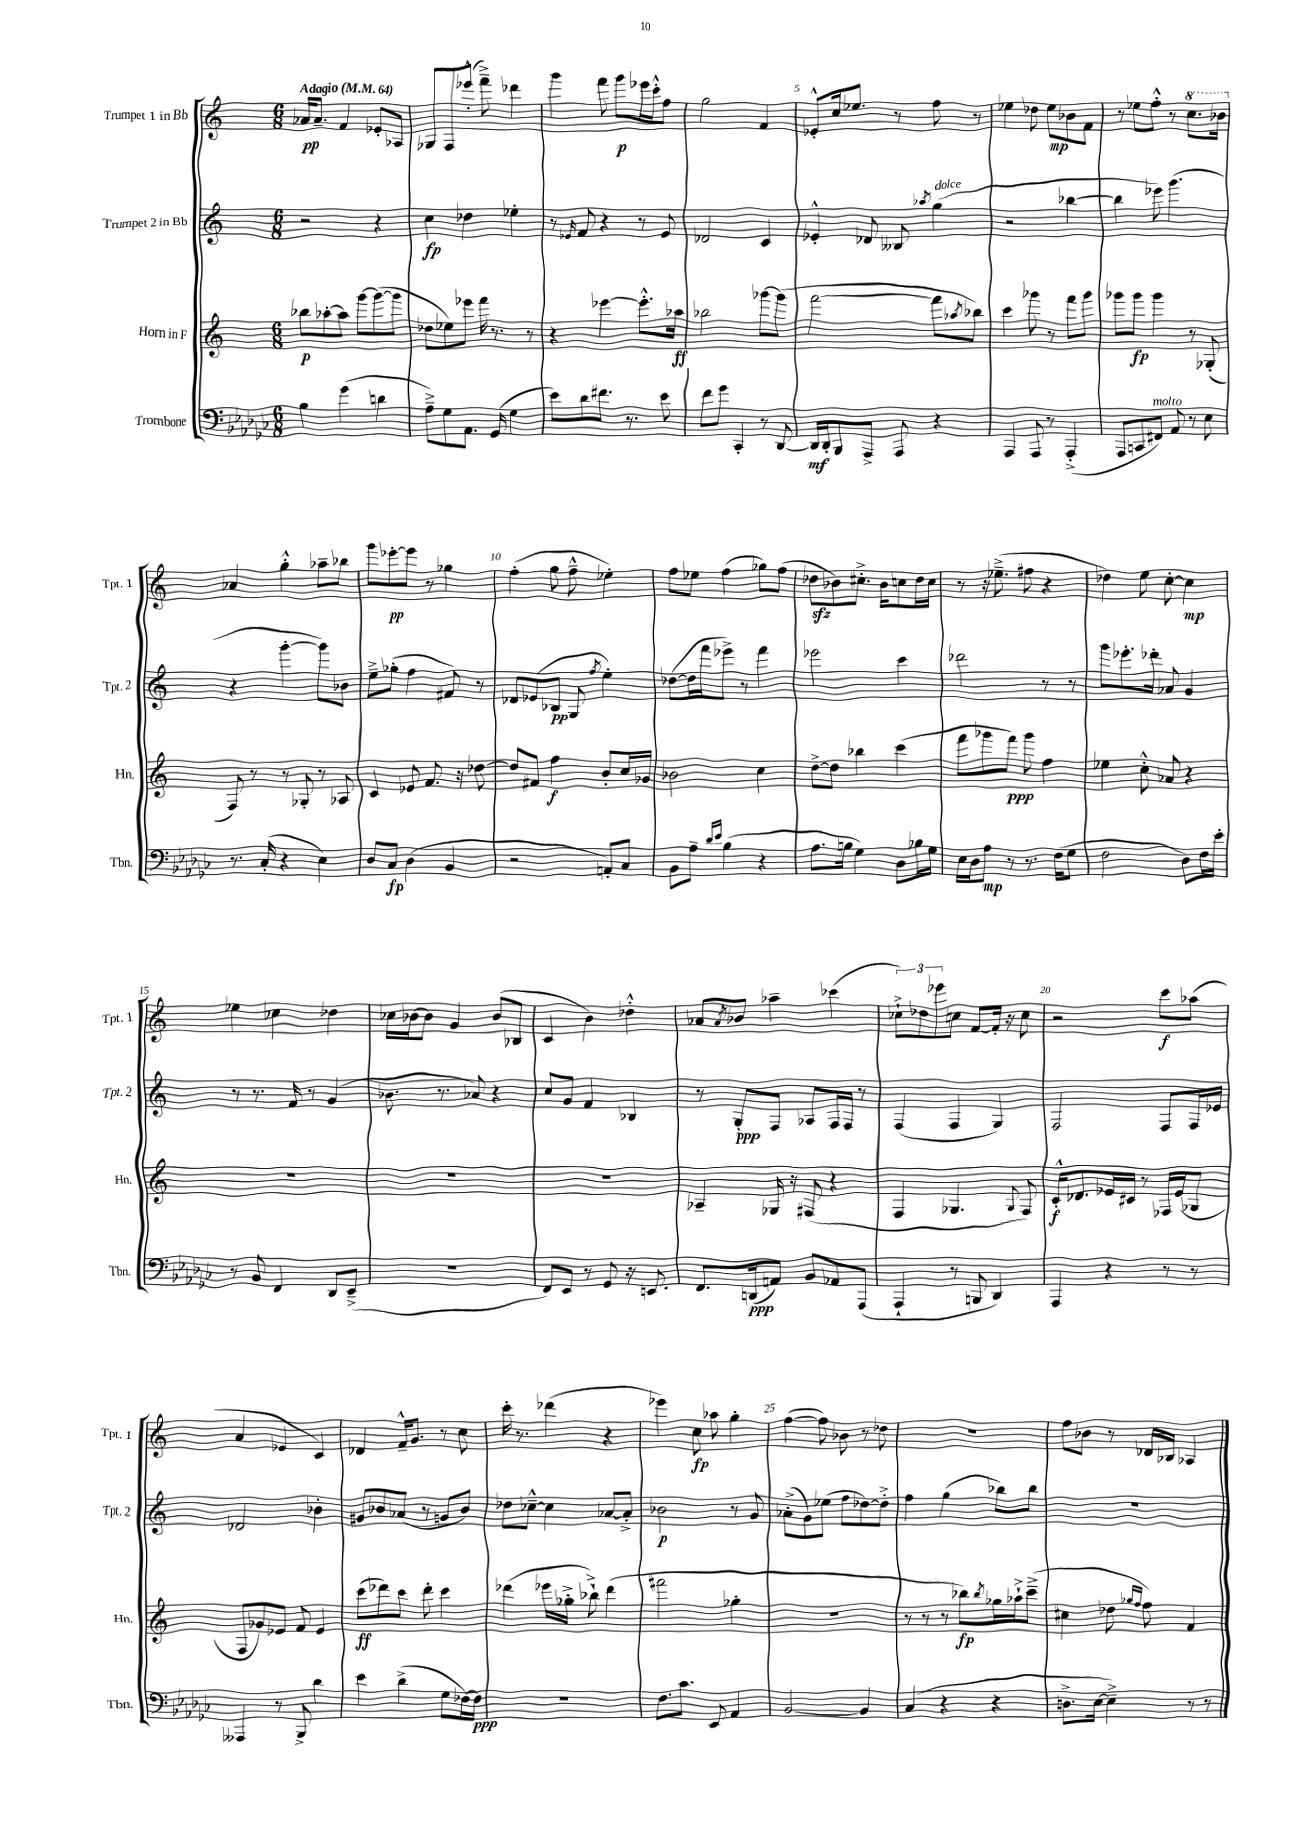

**kern	**kern	**kern	**kern
*staff4	*staff3	*staff2	*staff1
*clefF4	*clefG2	*clefG2	*clefG2
*k[b-e-a-d-g-c-]	*k[]	*k[]	*k[]
*M6/8	*M6/8	*M6/8	*M6/8
*MM64	*MM64	*MM64	*MM64
4B-	8bb-	2r	16a-
.	.	.	8.a-~
.	[8aa-'	.	.
(4g-	8aa-]	.	4f
.	[8ggg	.	.
4d	(8ggg_	4r	8e-'
.	8ggg]	.	8A-
=	=	=	=
8A-~^)	8dd-	4cc	8G-
8G-	8ee-)	.	8F
8.AA-	8eee-	4dd-	(8eee-'^^
.	16fff	.	8fff~^)
(16GG-	8.r	.	.
4G-	.	4ee-'	4ddd-
.	8r	.	.
=	=	=	=
8e-)	4r	8r	4ggg
.	.	16qqe-	.
8d-	.	8f	.
8.f#	[4eee-	4r	8fff
.	.	.	8ggg
8.r	.	.	.
.	8.eee-'^^]	8r	16eee-
.	.	.	16ccc'^^
8e-	.	8e-	8ff
.	16aa-	.	.
=	=	=	=
8f	2bb-	2d-	2gg
8g-	.	.	.
4CC-'	.	.	.
8r	[8ggg-	4c	4f
[8DD-	(8ggg-]	.	.
=	=	=	=
16DD-]	[2fff	4e-'^^	8e-'^^
16DD-'	.	.	.
8BBB-	.	.	16cc
.	.	.	8.ee-
8AAA-^	.	8d-	.
8AAA-	.	8B--	8r
.	.	8qaa-	.
4r	8fff]	(4gg	8ff
.	8qaa-	.	.
.	8bb-)	.	8r
=	=	=	=
4AAA-	4ccc	2r	4ee-
8AAA-	8ggg-	.	8dd-
8r	8r	.	8ee-
(4AAA-'^	8fff	[4bb-	8b-
.	8ggg-	.	8f
=	=	=	=
8AAA-	8ggg-	4bb-]	8r
8CC	8ggg-	.	8ee-
8FF#)	4ggg-	8eee-)	8ff'^^
8AA-	.	(4.ggg	8r
8r	8r	.	8.ccc
8E-	(8G-'	.	.
.	.	.	16bb-
=	=	=	=
8.r	8F)	4r	4a-
.	8r	.	.
(16C-'	.	.	.
4r	8r	[4ggg'	4gg'^^
.	8G-'	.	.
4E-)	8r	8ggg])	8aa-~
.	8A-	8b-	8bb-
=	=	=	=
8D-	4c	8ee~^	8ggg
8C-	.	(8gg-'	[8eee-'
(4D-	8e-	4ff	8eee-]
.	8.f	.	8r
4BB-	.	8f#)	4gg-
.	16r	.	.
.	[8dd-	8r	.
=	=	=	=
2r	8dd-]	8d-	(4ff'
.	8f#	(8e-	.
.	4ff	8B-	8gg
.	.	8G	8ff~^^
.	.	8qff	.
8AA')	8b'	4ee')	4ee-')
8C-	16cc	.	.
.	16g-	.	.
=	=	=	=
8BB-	2b-	([8dd-	8ff
8A-~	.	16dd-]	8ee-
.	.	16fff	.
16qqd-	.	.	.
16qqe-	.	.	.
(4B-	.	8eee-^)	(4ff
.	.	8r	.
4r	4cc	4fff	8gg-)
.	.	.	(8ff
=	=	=	=
8.A-	[8dd^	2eee-	8dd-
.	8dd]	.	8b-)
16B	.	.	.
4G-)	4bb-	.	8.cc#'^
.	.	.	16b-
8D-	(4ccc	4ccc	8cc
16B-	.	.	16dd-
16G-	.	.	16cc
=	=	=	=
16E-	8fff	2ddd-	8r
16D-	.	.	.
8A-	8ggg-	.	16r
.	.	.	(8.ee-~^
8r	8fff)	.	.
8.r	8ggg-	.	8ff#
.	4ff	8r	4r
(16F	.	.	.
8G-	.	8r	.
=	=	=	=
2F	4ee-	8ggg	4dd-)
.	.	8.eee-'	.
.	8cc'^^	.	8ee
.	.	16ddd-'	.
.	8a-	8a-	[8cc'
8D-)	4r	4g	4cc]
16F	.	.	.
16e-'	.	.	.
=	=	=	=
8r	2.r	8r	4ee-
8BB-	.	8.r	.
4FF	.	.	4cc-
.	.	16f	.
.	.	8r	.
8DD-	.	(4g	4dd-
(8EE-~^	.	.	.
=	=	=	=
2.r	2.r	8.b-	16cc-
.	.	.	[16b-
.	.	.	8b-]
.	.	8.r	.
.	.	.	4g
.	.	8a-)	.
.	.	4r	(8b-
.	.	.	8B-
=	=	=	=
8FF)	2.r	8cc	4c
8EE-	.	8g	.
8r	.	4f	4b)
8GG-	.	.	.
16r	.	4B-	4dd-'^^
8.EE	.	.	.
=	=	=	=
8.FF	4A-~	8r	8a-
.	.	.	8qa-
.	.	8G'	8b-
(16DD	.	.	.
8AA)	16G-	8F	4aa-~
.	16r	.	.
8BB-	(8F#	8A-	.
8AA-	4r	16F	(4ccc-
.	.	16F	.
(8AAA-	.	8r	.
=	=	=	=
4AAA-`	4F	(4F	12cc-`^)
.	.	.	12dd-
.	.	.	12eee-
8r	4.G-	4F	8cc
8BBB	.	.	[8f
4DD-)	.	4G)	16f']
.	.	.	16r
.	8qqG-	.	.
.	8F)	.	8cc
=	=	=	=
4AAA-	16c'^^	2F	2r
.	8.d-	.	.
4r	16e-	.	.
.	16c#	.	.
.	8r	.	.
8r	16F-	8F	8ccc
.	(16e-	.	.
8r	8G-	16F	(8aa-
.	.	16e-	.
=	=	=	=
4AAA--	8F	2d-	4a
.	8g-)	.	.
8r	8e-	.	4e-
8BBB-^	8f	.	.
4d-	4e-	4b-'	4c)
=	=	=	=
4e-	(8ccc	8g#	4d-
.	8ddd-)	8b-	.
(4d-^	8ccc	(8a-	16f~^^
.	.	.	8.g
.	8ddd-'	8r	.
8G-	4ccc	8g	8r
[16F-)	.	8b-)	8cc
16F-]	.	.	.
=	=	=	=
2.r	(4ddd-	8dd-	16ccc'
.	.	.	8.r
.	.	[8cc-~^^	.
.	16eee-	4cc-]	(4ddd-
.	16gg-'^	.	.
.	8bb-`^)	.	.
.	(4ddd-	[8a-	4r
.	.	8a-'^]	.
=	=	=	=
8.F	2fff#	2b-	4eee-)
8.c-	.	.	.
.	.	.	8cc
8EE-	.	.	8aa-
4AA-	4gg-'	8r	4gg'
.	.	8g	.
=	=	=	=
[2BB-	2.r	(8a-'^	([4ff
.	.	8g)	.
.	.	(8ee-	8ff])
.	.	8ff	8b-
4BB-]	.	[8dd-)	8r
.	.	8dd-'^]	8dd-
=	=	=	=
(4C-	8r	4ff	2.r
.	8r	.	.
4r	8r	(4gg	.
.	8bb-)	.	.
.	8qbb-	.	.
4r	16gg-	8bb-)	.
.	16aa-`^	.	.
.	(8ccc~^	8bb-	.
=	=	=	=
8.D^	4cc#	2.r	8ff
.	.	.	8b-
[16E-	.	.	.
4E-~^])	8dd-	.	8r
.	16qqgg-	.	.
.	16qqff	.	.
.	8ff)	.	16d-
.	.	.	16B-
8r	4f	.	4A-
8r	.	.	.
==	==	==	==
*-	*-	*-	*-
